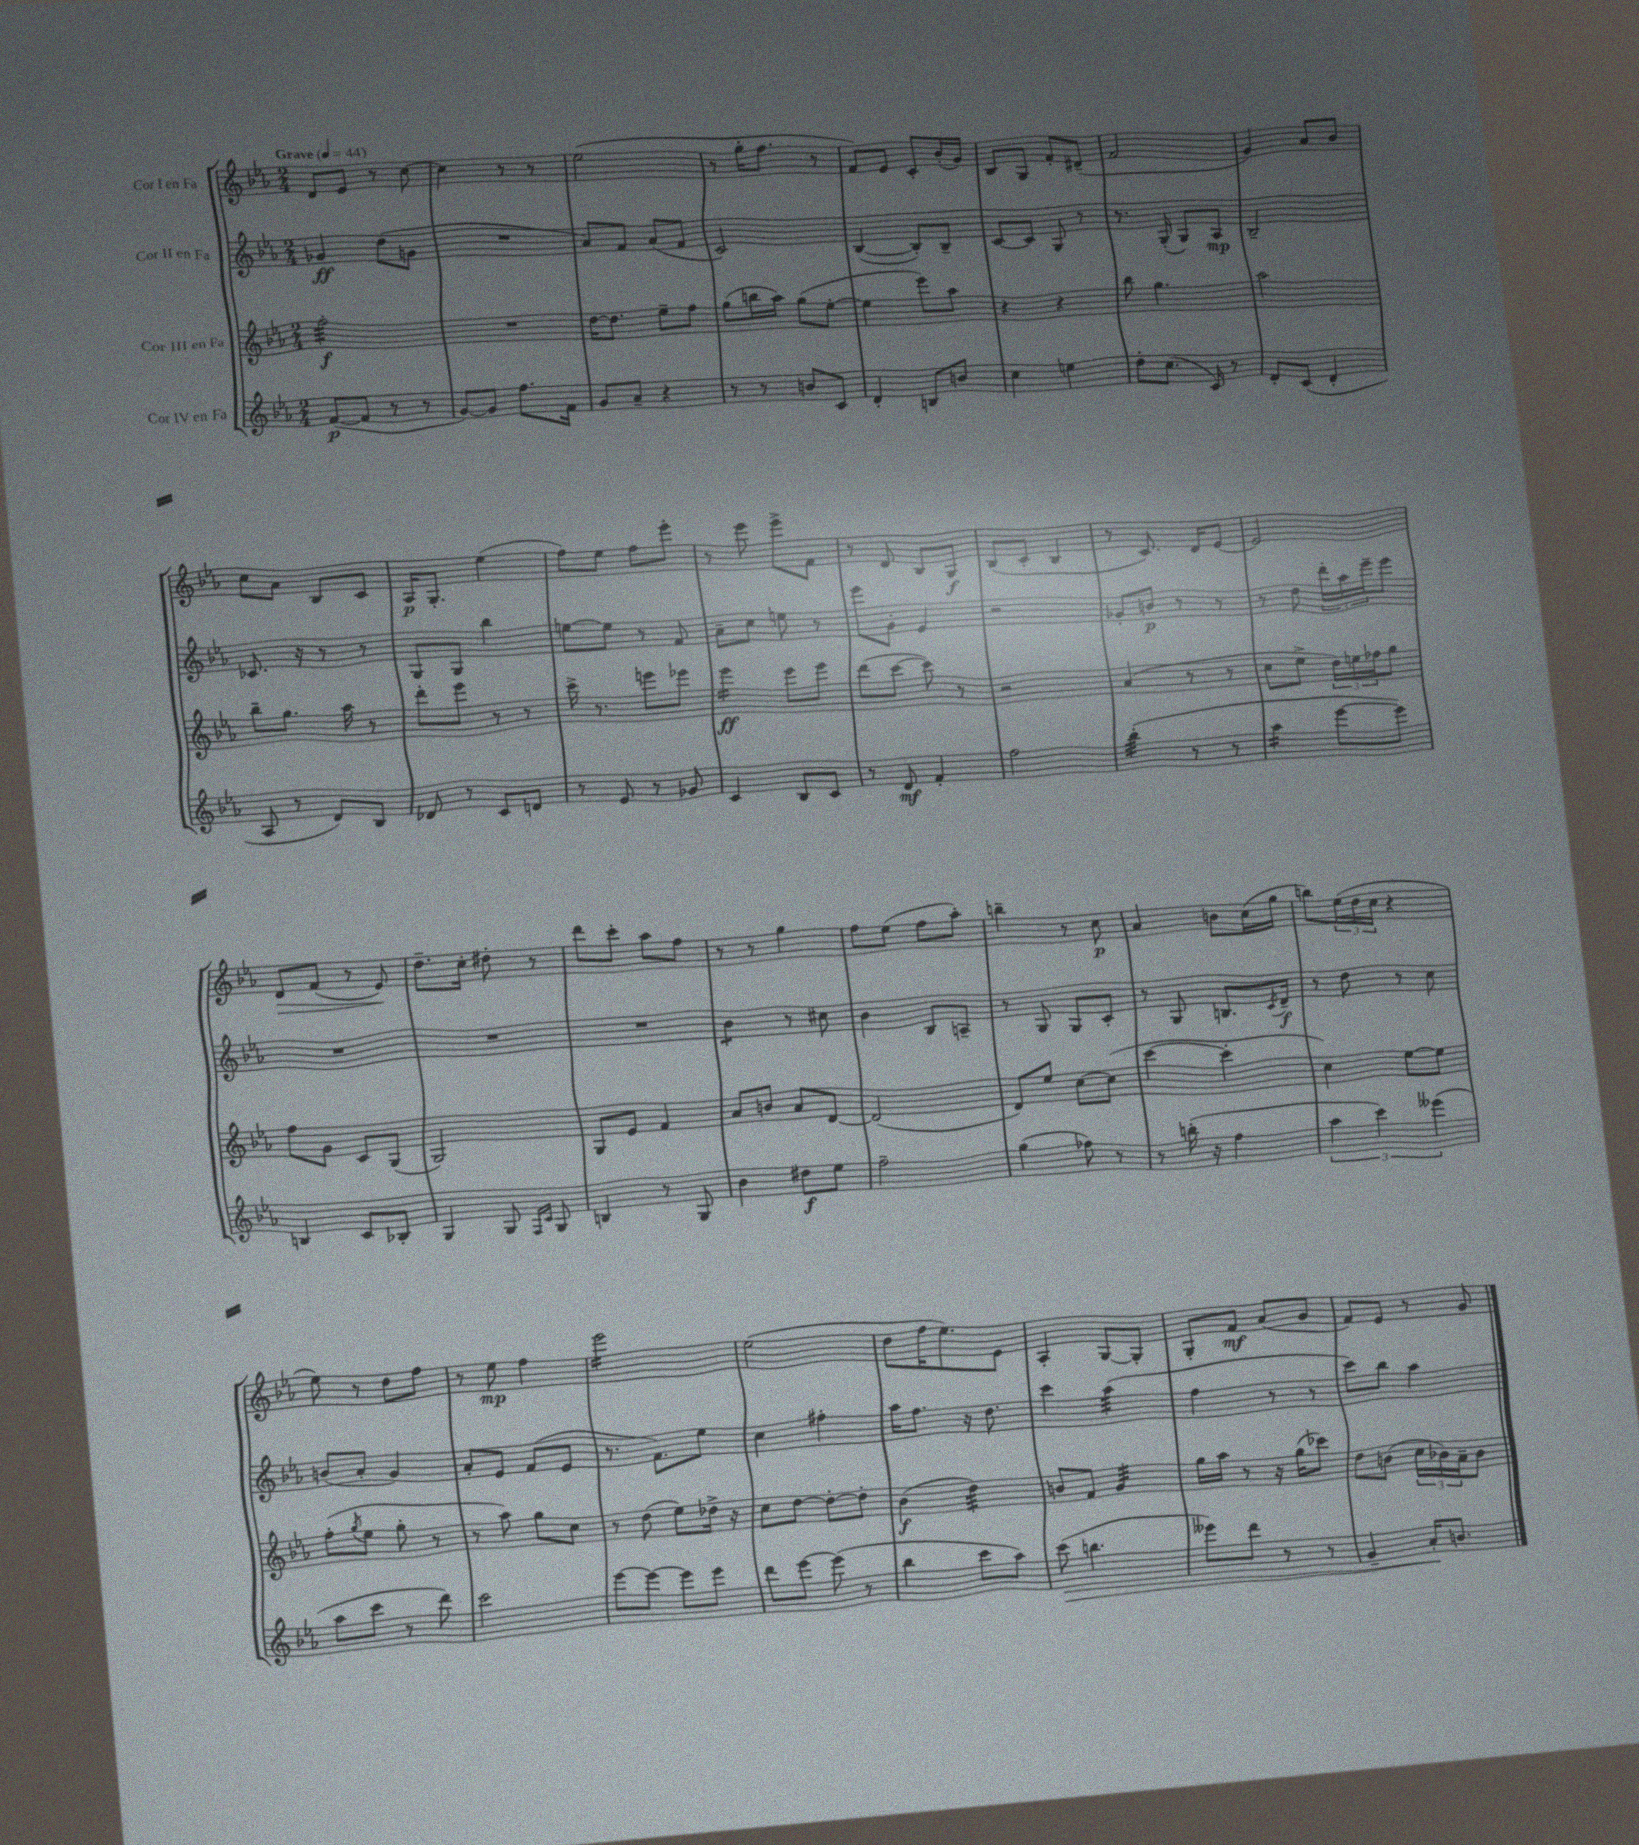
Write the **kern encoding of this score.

**kern	**kern	**kern	**kern
*staff4	*staff3	*staff2	*staff1
*clefG2	*clefG2	*clefG2	*clefG2
*k[b-e-a-]	*k[b-e-a-]	*k[b-e-a-]	*k[b-e-a-]
*M2/4	*M2/4	*M2/4	*M2/4
*MM44	*MM44	*MM44	*MM44
([8f/L	2ff'\	4g-/	8d/L
8f/]J	.	.	8e-/J
8r	.	(8dd\L	8r
8r	.	8g\J	[8cc\
=	=	=	=
[8g/L)	2r	2r	4cc\]
8g/]J	.	.	.
8.ff\L	.	.	8r
.	.	.	8r
16f\Jk	.	.	.
=	=	=	=
8g/L	[16dd\LK	8a-/L)	(2ee-\
.	8.dd\]J	.	.
8a-~/J	.	8f/J	.
4r	8ee-~\L	(8a-/L	.
.	8ff\J	8f/J	.
=	=	=	=
8r	(8gg\L	2c/)	8r
8r	16bb\L	.	16gg'\LK
.	16aa-\JJ)	.	8.ff\J
8b/L	(8gg\L	.	.
8c/J	[8ee-'\J	.	8r
=	=	=	=
4d'/	4ee-\]	([4B-/	8f/L)
.	.	.	8e-/J
8B/L	8eee-\L)	8B-'/]L)	8c'/L
8b/J	8aa-\J	8B-~/J	(16b-'/L
.	.	.	16g/JJ)
=	=	=	=
4cc\	4r	[8c/L	8B-/L
.	.	8c/]J	8G/J
4ee\	4r	8G/	8f'/L
.	.	8r	(8d#~/J
=	=	=	=
8dd'\L	8bb-\	8.r	2f/
(8.cc\J	4.gg\	.	.
.	.	(16G'/	.
.	.	8G/L)	.
16c/)	.	.	.
8r	.	8A-/J	.
=	=	=	=
8d'/L	2aa-\	2B-~/	4g/)
(8c/J	.	.	.
4d'/	.	.	8a-/L
.	.	.	8b-/J
=	=	=	=
8A-/	8bb-~\L	8.c-/	8cc\L
8r	8.gg\J	.	8a-\J
.	.	16r	.
8d/L)	.	8r	8B-/L
.	16aa-\	.	.
8B-/J	8r	8r	8c/J
=	=	=	=
8d-/	8ddd'\L	8G/L	16A-/LK
.	.	.	8.G'/J
8r	8eee-\J	8G/J	.
8c/L	8r	4bb-\	(4ee-\
8d/J	8r	.	.
=	=	=	=
8r	16ccc^\	[8ee\L	8ff\L)
.	8.r	.	.
8e-/	.	8ee\]J	8ee-\J
8r	8eee\L	8r	8ff\L
8g-/	8eee-\J	8f/	8eee-'\J
=	=	=	=
4c/	4eee-\	8a-~\L	8r
.	.	8cc\J	8eee-\
8B-/L	8eee-\L	8ee\	8eee-^\L
8c/J	8eee-\J	8r	8f\J
=	=	=	=
8r	(8ddd\L	8eee-\L	8r
8d/	[8ccc\J	8g'\J	8d/
4f'/	8ccc\])	4e-/	8B-/L
.	8r	.	8G/J
=	=	=	=
2ff\	2r	2r	(8B-/L
.	.	.	8c'/J
.	.	.	4B-/
=	=	=	=
(4bb-'\	(4a-/	8g-'/L	8r
.	.	8b/J	8.c/)
8r	8r	8r	.
.	.	.	16d/LK
8r	8r	8r	[8e-/J
=	=	=	=
4aa-\	8cc\L	8r	2e-/]
.	8ee-^\J	8dd\	.
[8eee-\L	24dd\LL)	24ddd'\LL	.
.	24ee\	24aa-\	.
.	24ff-\J	24eee-~\J	.
8eee-\]J)	8gg\J	8eee-\J	.
=	=	=	=
4B/	8ff\L	2r	8d/L
.	8g\J	.	(8f/J
8c/L	8c/L	.	8r
8B-'/J	(8G/J	.	8e-/)
=	=	=	=
4G/	2G/)	2r	8.dd~\L
.	.	.	16cc'\Jk
8G/	.	.	8dd#'\
16qqF/LL	.	.	.
16qqc/JJ	.	.	.
8G/	.	.	8r
=	=	=	=
4B/	8G/L	2r	8ddd\L
.	8e-/J	.	8ccc'\J
8r	4f/	.	8aa-\L
8G/	.	.	8ff\J
=	=	=	=
4b-\	8a-/L	4b-\	8r
.	8b/J	.	8r
8dd#\L	8a-/L	8r	4gg\
8ee-\J	[8d/J	8cc#\	.
=	=	=	=
2ff~\	(2d/]	4b-\	8ff\L
.	.	.	(8ee-\J
.	.	8B-/L	8ff\L
.	.	8A~/J	8aa-'\J)
=	=	=	=
(4gg\	8d/L)	8r	4bb~\
.	8ee-/J	8G/	.
8ff-\)	[8cc\L	8G/L	8r
8r	(8cc\]J	8c'/J	8cc\
=	=	=	=
8r	[4ccc\	8r	4a-/
(16bb'\	.	8G/	.
16r	.	.	.
4ff\	4ccc'\]	8.B/L	8b\L
.	.	.	(16cc\L
.	.	8qc/	.
.	.	16d~/Jk	16gg\JJ
=	=	=	=
6aa-\	4cc\)	8r	8bb\L)
.	.	8dd\	(24ee-\L
6ccc\)	.	.	24dd\
.	.	.	24cc\JJ
.	[8ee-\L	8r	4r
(6eee--\	.	.	.
.	8ee-\]J	8cc\	.
=	=	=	=
8aa-\L	(8ff'\L	(8b/L	8ee-\)
.	8qgg/	.	.
8ccc\J	8ee-\J	8a-'/J	8r
8r	8gg'\	4g/)	8dd\L
8ddd\)	8r	.	8ff\J
=	=	=	=
2ccc\	8r	8a-'/L	8r
.	8aa-\)	8e-/J	8ee-\
.	8gg\L	(8f/L	4ff\
.	8cc\J	8e-/J	.
=	=	=	=
[8eee-\L	8r	8.r	2eee-\
8eee-\_J	(8dd\	.	.
.	.	8.f\L)	.
8eee-\]L	8ee-\L)	.	.
8eee-\J	16dd-^\Jk	8ee-\J	.
.	16r	.	.
=	=	=	=
8ddd\L	8cc\L	4cc\	(2ee-\
[8eee-\J	[8dd\J	.	.
(8eee-\]	8dd'\_L	4ff#'\	.
8r	8dd'\]J	.	.
=	=	=	=
4bb-\	(4b-\	16aa-\LK	8dd\L
.	.	8.ff\J	.
.	.	.	16ff\K
.	.	.	8.ee-\)
8ccc\L	4dd\)	16r	.
.	.	8.dd\	.
8aa-\J)	.	.	8e-\J
=	=	=	=
(8ccc\	8b/L	4ccc\	4A-'/
4.bb\	8f/J	.	.
.	4g/	(4aa-\	[8G/L
.	.	.	8G'/]J
=	=	=	=
8eee--\L)	16gg\LL	4ff\	8G'/L
.	16aa-\JJ	.	.
8ddd\J	8r	.	8f/J
8r	16r	8r	(8a-/L
.	(16gg\LK	.	.
8r	8ccc-\J)	8r	8g/J
=	=	=	=
4g~/	8dd\L	8ccc\L)	8f/L)
.	(8b\J	8bb-\J	8e-/J
16a-'/LK	24cc\LL	4aa-\	8r
.	24b-\)	.	.
8.b/J	.	.	.
.	24a-~\J	.	.
.	8b-\J	.	8g/
==	==	==	==
*-	*-	*-	*-
